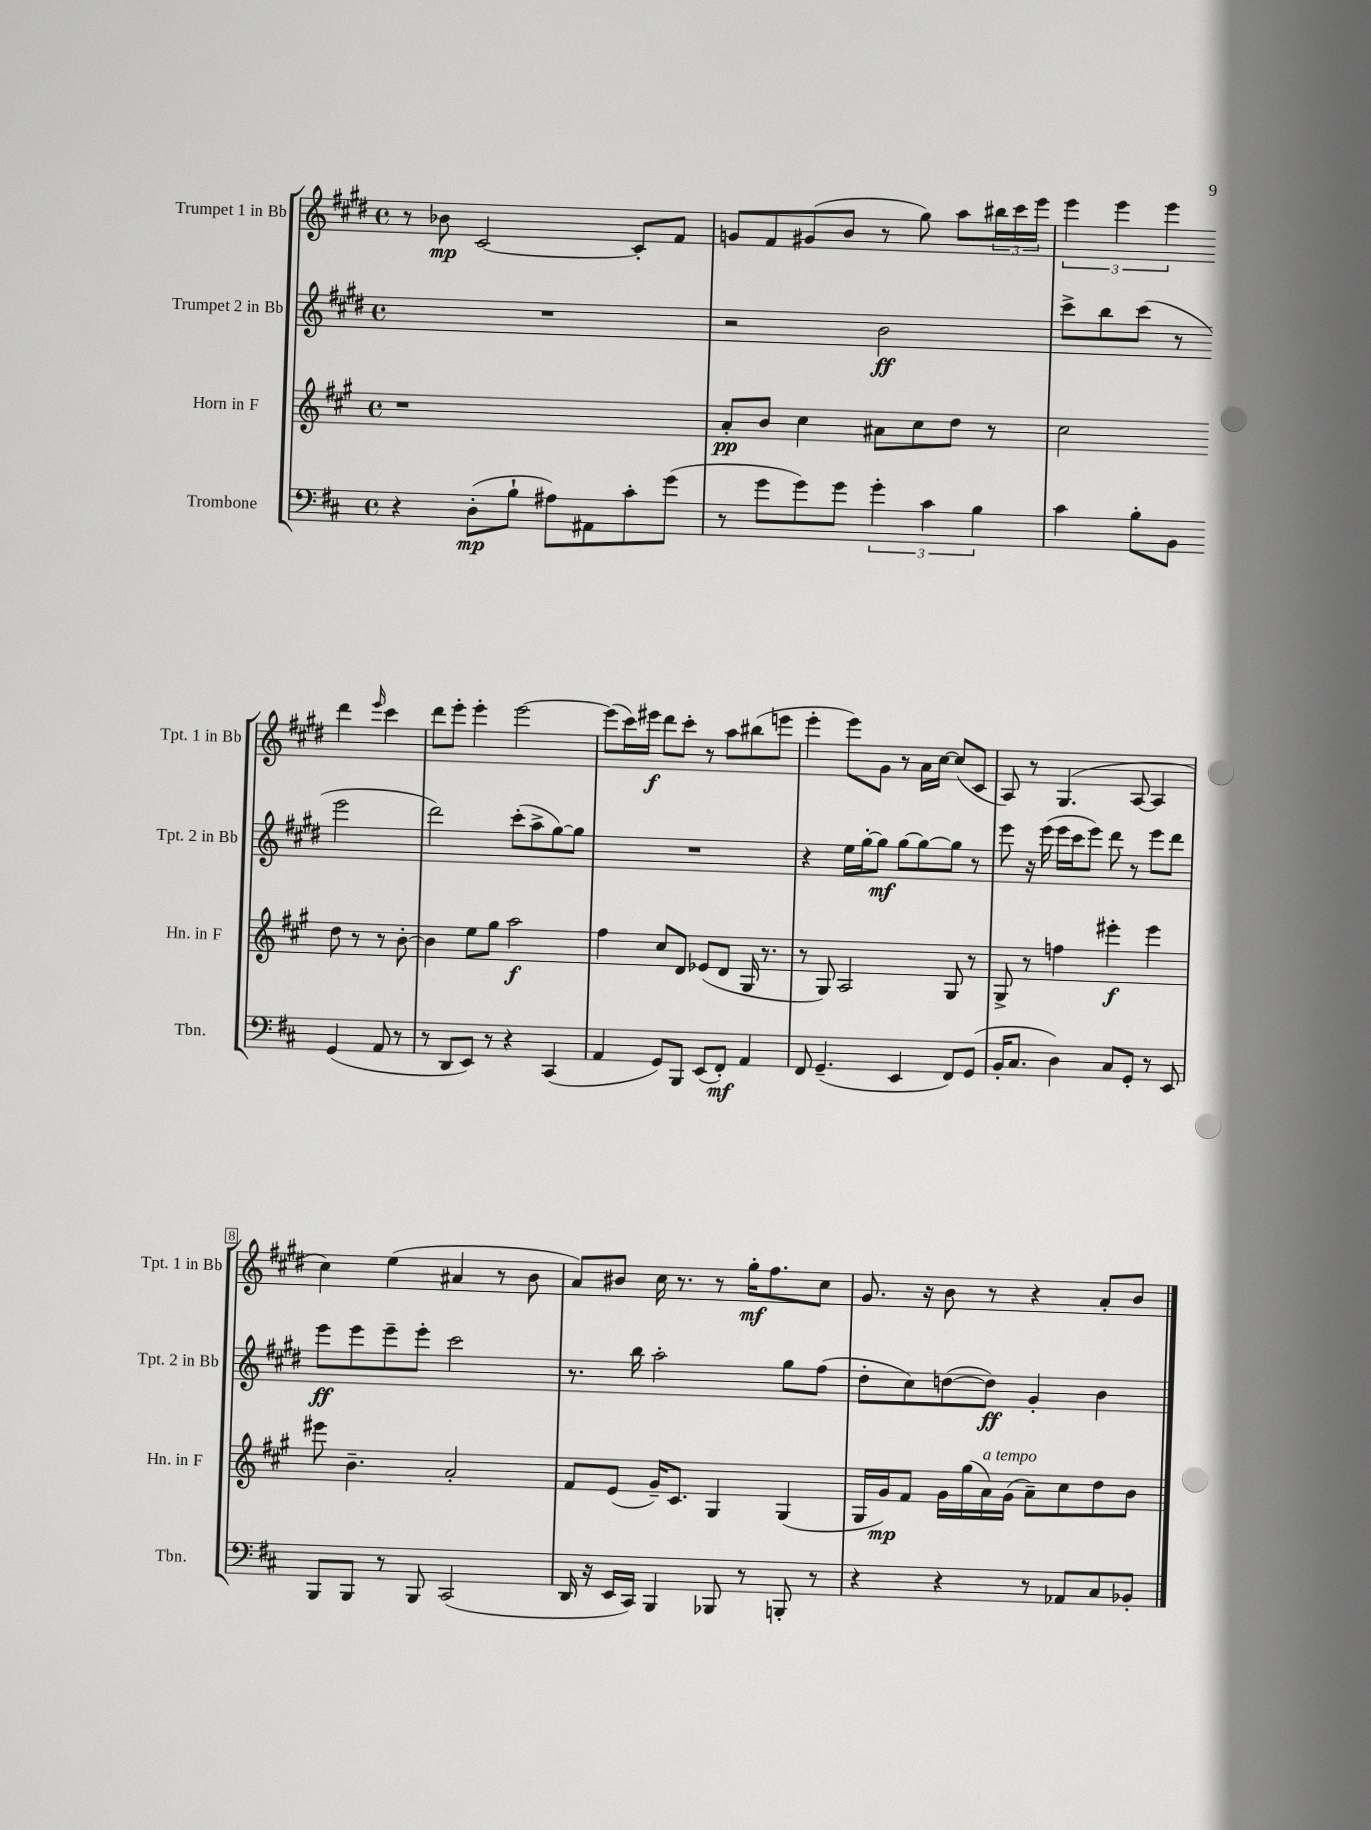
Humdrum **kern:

**kern	**dynam	**kern	**dynam	**kern	**dynam	**kern	**dynam
*part4	*part4	*part3	*part3	*part2	*part2	*part1	*part1
*staff4	*staff4	*staff3	*staff3	*staff2	*staff2	*staff1	*staff1
*I"Trombone	*	*I"Horn in F	*	*I"Trumpet 2 in Bb	*	*I"Trumpet 1 in Bb	*
*I'Tbn.	*	*I'Hn. in F	*	*I'Tpt. 2 in Bb	*	*I'Tpt. 1 in Bb	*
*clefF4	*	*clefG2	*	*clefG2	*	*clefG2	*
*k[f#c#]	*	*k[f#c#g#]	*	*k[f#c#g#d#]	*	*k[f#c#g#d#]	*
*M4/4	*	*M4/4	*	*M4/4	*	*M4/4	*
*met(c)	*	*met(c)	*	*met(c)	*	*met(c)	*
=1	=1	=1	=1	=1	=1	=1	=1
4r	.	1r	.	1r	.	8r	.
.	.	.	.	.	.	8b-X\	mp
(8D'\L	mp	.	.	.	.	[2c#/	.
8B`\J	.	.	.	.	.	.	.
8A#X\L)	.	.	.	.	.	.	.
8AA#X\	.	.	.	.	.	.	.
8c#'\	.	.	.	.	.	8c#'/L]	.
(8g\J	.	.	.	.	.	8f#/J	.
=2	=2	=2	=2	=2	=2	=2	=2
8r	.	8a'/L	pp	2r	.	8gn/L	.
8g\L	.	8b/J	.	.	.	8f#/	.
8g\)	.	4cc#\	.	.	.	(8g#X/	.
8g\J	.	.	.	.	.	8b/J	.
6g'\	.	8a#X\L	.	2b\	ff	8r	.
.	.	8cc#\	.	.	.	8gg#\)	.
6c#\	.	.	.	.	.	.	.
.	.	8dd\J	.	.	.	8aa\L	.
6B\	.	.	.	.	.	.	.
.	.	8r	.	.	.	24bb#X\L	.
.	.	.	.	.	.	24ccc#\	.
.	.	.	.	.	.	24eee\JJ	.
=3	=3	=3	=3	=3	=3	=3	=3
4c#\	.	2cc#\	.	8ccc#^\L	.	6eee\	.
.	.	.	.	8bb\	.	.	.
.	.	.	.	.	.	6eee\	.
8B'\L	.	.	.	(8ccc#\J	.	.	.
.	.	.	.	.	.	6eee\	.
8BB\J	.	.	.	8r	.	.	.
(4GG/	.	8dd\	.	2eee\	.	4ddd#\	.
.	.	8r	.	.	.	.	.
.	.	.	.	.	.	16qqeee/	.
8AA/	.	8r	.	.	.	4ccc#\	.
8r	.	[8b'\	.	.	.	.	.
!!LO:LB:g=z
=4	=4	=4	=4	=4	=4	=4	=4
8r	.	4b\]	.	2ddd#\)	.	8ddd#\L	.
8DD/L	.	.	.	.	.	8eee'\J	.
8EE/J)	.	8ee\L	.	.	.	4eee'\	.
8r	.	8gg#\J	.	.	.	.	.
4r	.	2aa\	f	(8ccc#'\L	.	[2eee\	.
.	.	.	.	8aa^\	.	.	.
(4CC#/	.	.	.	[8gg#\)	.	.	.
.	.	.	.	8gg#\J]	.	.	.
=5	=5	=5	=5	=5	=5	=5	=5
4AA/	.	4ff#\	.	1r	.	(8eee\L]	.
.	.	.	.	.	.	16ccc#\L)	.
.	.	.	.	.	.	16eee#X\JJ	f
8GG/L)	.	8cc#/L	.	.	.	8ddd#\L	.
8BBB/J	.	8d/J	.	.	.	8ccc#'\J	.
(8EE/L	.	(8e-X/L	.	.	.	8r	.
8FF#'/J)	mf	8d/J	.	.	.	8aa\L	.
4AA/	.	16G#/	.	.	.	(8bb#X\	.
.	.	8.r	.	.	.	.	.
.	.	.	.	.	.	8eeen\J	.
=6	=6	=6	=6	=6	=6	=6	=6
8FF#/	.	8r	.	4r	.	4eee'\	.
(4.GG~/	.	8G#/)	.	.	.	.	.
.	.	2A/	.	16ee\LL	.	8eee\L)	.
.	.	.	.	[16gg#'\J	.	.	.
.	.	.	.	8gg#\J]	mf	8g#\J	.
4EE/	.	.	.	[8gg#\L	.	8r	.
.	.	.	.	8gg#\_	.	16a\LL	.
.	.	.	.	.	.	[16cc#\JJ	.
8FF#/L)	.	8G#/	.	8gg#\J]	.	(8cc#/L]	.
(8GG/J	.	8r	.	8r	.	8c#/J	.
=7	=7	=7	=7	=7	=7	=7	=7
16BB'/KL	.	8G#^/	.	8eee\	.	8A/)	.
8.C#/J	.	.	.	.	.	.	.
.	.	8r	.	16r	.	8r	.
.	.	.	.	(16eee\	.	.	.
4D\)	.	4ffn\	.	16eee\LL	.	(4.G#/	.
.	.	.	.	16ccc#\J	.	.	.
.	.	.	.	8eee\J)	.	.	.
8C#/L	.	4eee#X'\	f	8ddd#\	.	.	.
8GG'/J	.	.	.	8r	.	[8A/	.
8r	.	4eee#\	.	8eee\L	.	4A/]	.
8EE/	.	.	.	8ddd#\J	.	.	.
!!LO:LB:g=z
=8	=8	=8	=8	=8	=8	=8	=8
8BBB/L	.	8eee#X\	.	8eee\L	ff	4cc#\)	.
8BBB/J	.	4.b~\	.	8eee\	.	.	.
8r	.	.	.	8eee~\	.	(4ee\	.
8BBB/	.	.	.	8eee'\J	.	.	.
(2CC#/	.	2a'/	.	2ccc#\	.	4a#X/	.
.	.	.	.	.	.	8r	.
.	.	.	.	.	.	8b\	.
=9	=9	=9	=9	=9	=9	=9	=9
16DD/	.	8f#/L	.	8.r	.	8a/L)	.
16r	.	.	.	.	.	.	.
16EE/LL	.	(8e/J	.	.	.	8b#X/J	.
16CC#/JJ)	.	.	.	16bb\	.	.	.
4BBB/	.	16g#~/KL)	.	2aa'\	.	16cc#\	.
.	.	8.c#/J	.	.	.	8.r	.
8BBB-X/	.	4G#/	.	.	.	8r	.
8r	.	.	.	.	.	16gg#'\KL	mf
.	.	.	.	.	.	8.ff#\	.
8BBBn'/	.	(4G#/	.	8gg#\L	.	.	.
8r	.	.	.	(8ff#\J	.	8cc#\J	.
=10	=10	=10	=10	=10	=10	=10	=10
4r	.	16G#/LL	.	8dd#'\L	.	8.g#/	.
.	.	16g#/J)	mp	.	.	.	.
.	.	8f#/J	.	8cc#\)	.	.	.
.	.	.	.	.	.	16r	.
4r	.	16g#\LL	.	([8ddn\	.	8b\	.
.	.	(16gg#\	.	.	.	.	.
!	!	!LO:TX:a:i:t=a tempo	!	!	!	!	!
.	.	16a\)	.	8dd\J])	ff	8r	.
.	.	(16g#\JJ	.	.	.	.	.
8r	.	8a~\L)	.	4g#'/	.	4r	.
8AA-X/L	.	8cc#\	.	.	.	.	.
8C#/	.	8dd\	.	4b\	.	8a'/L	.
8BB-X'/J	.	8b\J	.	.	.	8b/J	.
==	==	==	==	==	==	==	==
*-	*-	*-	*-	*-	*-	*-	*-
